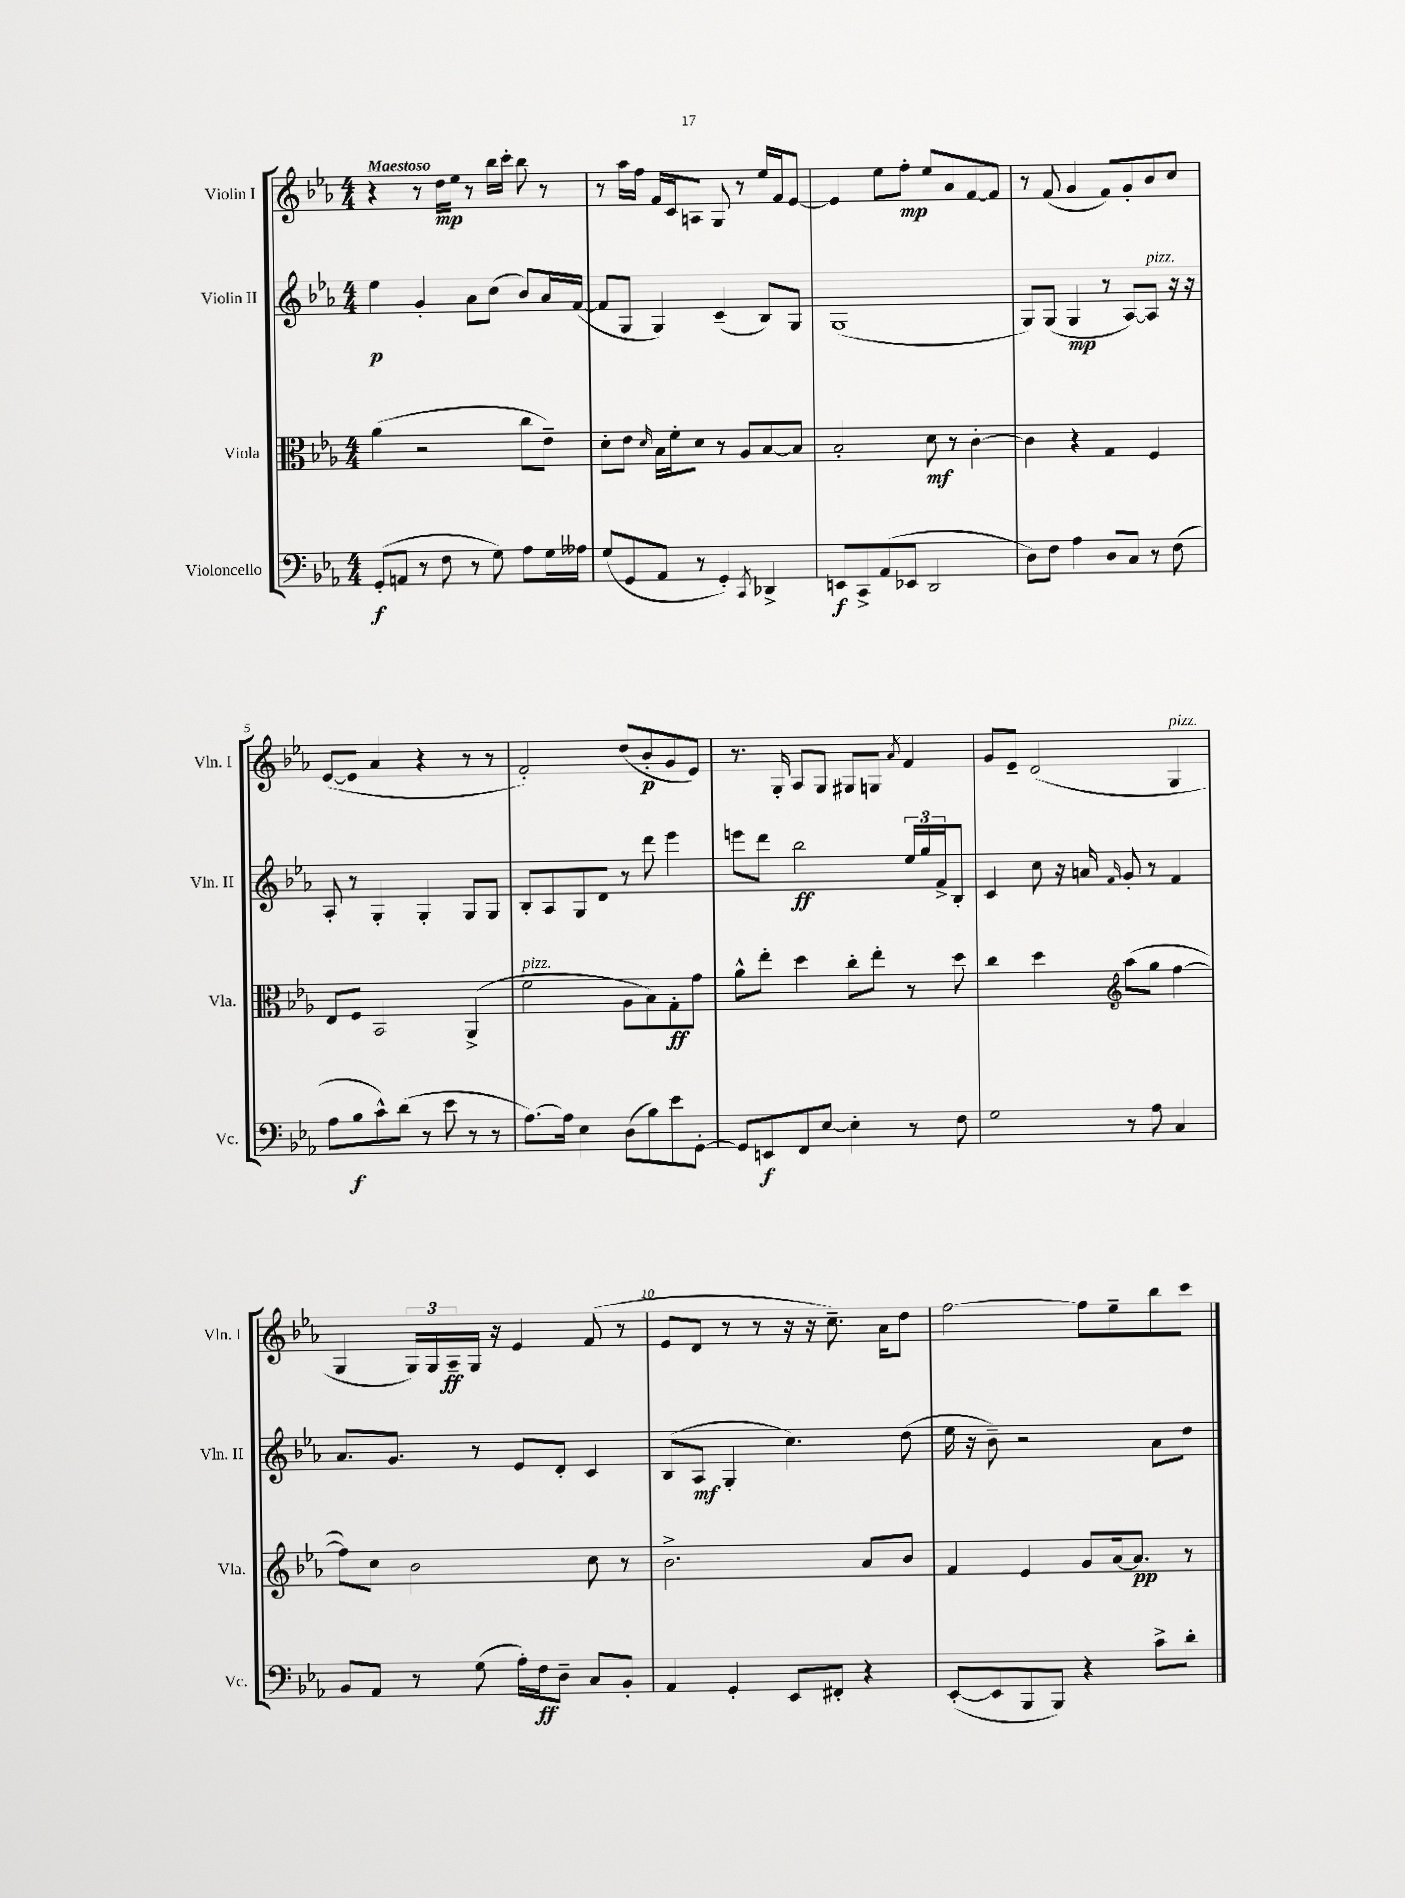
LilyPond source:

<<
\new StaffGroup <<
\new Staff = "s0" \with { instrumentName = "Violin I" shortInstrumentName = "Vln. I" } {
    \clef treble \key ees \major \numericTimeSignature \time 4/4 \tempo "Maestoso"
    r4 r8 d''16\mp ees''16 r8 bes''16 c'''16-. bes''8 r8 |
    r8 aes''16 f''16 f'16 c'16 a8 g8 r8 ees''16 f'16 ees'8~ |
    ees'4 ees''8 f''8-.\mp ees''8 aes'8 f'8~ f'8 |
    r8 f'8( g'4 f'8) g'8-. bes'8 c''8 |
    ees'8~( ees'8 aes'4 r4 r8 r8 |
    f'2-.) d''8( bes'8-.\p g'8 ees'8) |
    r8. g16-. aes8 g8 gis8 g8 \acciaccatura { aes'8 } f'4 |
    g'8 ees'8-- d'2( g4^\markup { \italic "pizz." } |
    g4 \tuplet 3/2 { g16) g16 aes16--\ff } g16 r16 ees'4 f'8( r8 |
    ees'8 d'8 r8 r8 r16 r16 c''8.--) aes'16 d''8 |
    f''2~ f''8 ees''8-- bes''8 c'''8 \bar "|." |
}
\new Staff = "s1" \with { instrumentName = "Violin II" shortInstrumentName = "Vln. II" } {
    \clef treble \key ees \major \numericTimeSignature \time 4/4
    ees''4\p g'4-. aes'8 c''8( bes'8) aes'16 f'16~( |
    f'8 g8 g4) c'4--( bes8) g8 |
    g1( |
    g8) g8( g4\mp r8 aes8~) aes8^\markup { \italic "pizz." } r16 r16 |
    aes8-. r8 g4-. g4-. g8 g8 |
    bes8-. aes8 g8 d'8 r8 d'''8 ees'''4 |
    e'''8 d'''8 bes''2\ff \tuplet 3/2 { ees''16 g''16 f'16-> } bes8-. |
    c'4 c''8 r16 a'16 \grace { f'16 } g'8-. r8 f'4 |
    aes'8. g'8. r8 ees'8 d'8-. c'4 |
    bes8( aes8\mf g4-. c''4.) d''8( |
    ees''16 r16 bes'8--) r2 aes'8 d''8 \bar "|." |
}
\new Staff = "s2" \with { instrumentName = "Viola" shortInstrumentName = "Vla." } {
    \clef alto \key ees \major \numericTimeSignature \time 4/4
    aes'4( r2 c''8 ees'8--) |
    d'8-. ees'8 \grace { d'16 } bes16 f'16-. d'8 r8 aes8 bes8~ bes8 |
    bes2-. d'8\mf r8 c'4~-. |
    c'4 r4 g4 f4 |
    ees8 f8 bes,2 aes,4->( |
    f'2^\markup { \italic "pizz." } aes8 bes8) g8-.\ff g'8 |
    aes'8-^ ees''8-. d''4 c''8-. ees''8-. r8 d''8 |
    c''4 d''4 \clef treble aes''8( g''8 f''4~ |
    f''8) c''8 bes'2 c''8 r8 |
    bes'2.-> aes'8 bes'8 |
    f'4 ees'4 g'8 aes'16~ aes'8.\pp r8 \bar "|." |
}
\new Staff = "s3" \with { instrumentName = "Violoncello" shortInstrumentName = "Vc." } {
    \clef bass \key ees \major \numericTimeSignature \time 4/4
    g,8-.\f( a,8 r8 f8 r8 g8) aes8 g16 aeses16 |
    g8( g,8 aes,8 r8 g,4-.) \acciaccatura { c,8 } des,4-> |
    e,8\f c,8-> aes,8( ees,8 d,2 |
    d8) f8 aes4 d8 c8 r8 f8( |
    aes8 bes8\f c'8-^) d'8( r8 ees'8 r8 r8 |
    aes8.~) aes16 ees4 d8( bes8) ees'8 g,8~-. |
    g,8 e,8\f f,8 ees8~ ees4-. r8 f8 |
    g2 r8 aes8 c4 |
    bes,8 aes,8 r8 g8( aes16-.) f16\ff d8-- c8 bes,8-. |
    aes,4 g,4-. ees,8 fis,8-. r4 |
    ees,8~-.( ees,8 bes,,8 bes,,8) r4 c'8-> d'8-. \bar "|." |
}
>>
>>
\layout { \context { \Score \override BarNumber.break-visibility = ##(#f #t #t) barNumberVisibility = #(every-nth-bar-number-visible 5) } }
